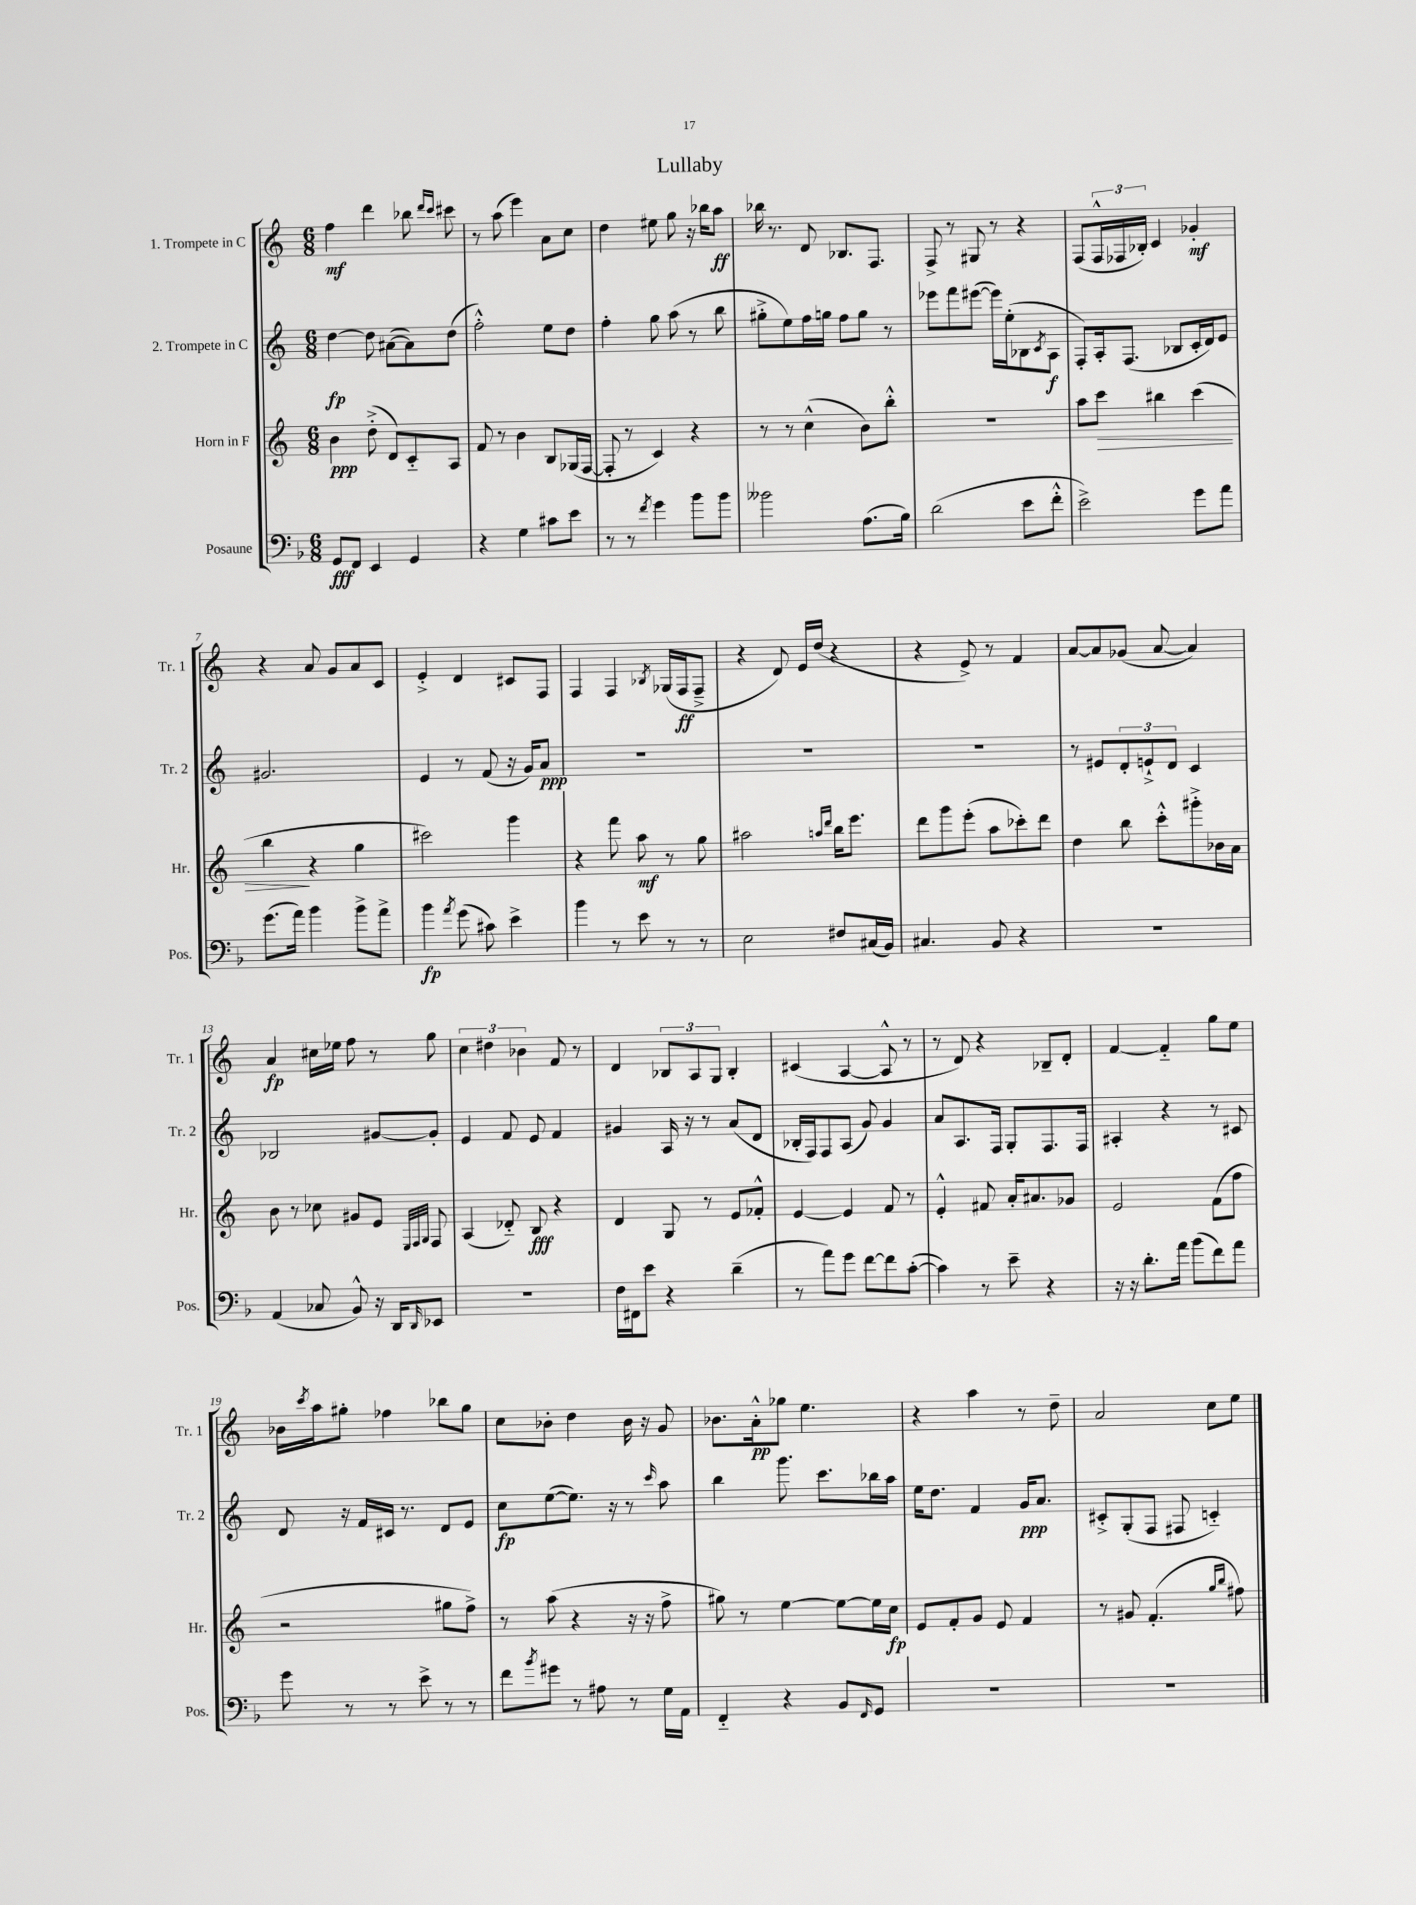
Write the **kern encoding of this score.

**kern	**kern	**kern	**kern
*staff4	*staff3	*staff2	*staff1
*clefF4	*clefG2	*clefG2	*clefG2
*k[b-]	*k[]	*k[]	*k[]
*M6/8	*M6/8	*M6/8	*M6/8
8GG	4b	[4dd	4ff
8FF	.	.	.
4EE	(8dd'^	8dd]	4ddd
.	8d)	([8a#	.
4GG	8c'~	8a#])	8bb-
.	.	.	16qqddd
.	.	.	16qqccc
.	8A	(8dd	8ccc#
=	=	=	=
4r	8f	2ff'^^)	8r
.	8r	.	(8aa
4G	4b	.	4eee)
8c#	8B	8ee	8a
8e	(16G-	8dd	8cc
.	[16F	.	.
=	=	=	=
8r	8F']	4ff'	4dd
8r	8r	.	.
8qf	.	.	.
4g	4c)	8gg	8ee#
.	.	(8aa	8gg
8b-	4r	8r	16r
.	.	.	16bb-
8b-	.	8bb	8aa
=	=	=	=
2b--	8r	8gg#'^	16bb-
.	.	.	8.r
.	8r	8ee)	.
.	(4cc^^	16ff	8d
.	.	16gg	.
.	.	8ff	8.B-
(8.A	8b)	8gg	.
.	.	.	8.F
.	8bb'^^	8r	.
16B-)	.	.	.
=	=	=	=
(2d	2.r	8eee-	8F^
.	.	8fff	8r
.	.	([8eee#	8G#
.	.	16eee#])	8r
.	.	(16ee'	.
8e	.	8B-	4r
.	.	8qc	.
8f'^^	.	8A	.
=	=	=	=
2e^)	8aa	8F')	(8F
.	8ccc	16A'	24F^^
.	.	.	24F-
.	.	(8.F	.
.	.	.	24B-')
.	4bb#	.	4c
.	.	8B-	.
8g	(4ccc	16c'	4g-'
.	.	16d)	.
8a	.	8e	.
=	=	=	=
(8.g	4bb	2.g#	4r
16a)	.	.	.
4b-	4r	.	8a
.	.	.	8g
8b-^	4gg	.	8a
8a^	.	.	8c
=	=	=	=
4b-	2ccc#)	4e	4e'^
8qa	.	.	.
(8g	.	8r	4d
8c#)	.	(8f	.
4e^	4ggg	16r	8c#
.	.	16g)	.
.	.	8a	8F
=	=	=	=
4b-	4r	2.r	4F
8r	8fff	.	4F
8e	8aa	.	.
.	.	.	8qB-
8r	8r	.	(16G-
.	.	.	16F
8r	8gg	.	8F~^
=	=	=	=
2E	2aa#	2.r	4r
.	.	.	8d)
.	.	.	16e
.	.	.	(16dd
.	16qqaa	.	.
.	16qqddd	.	.
8F#	16bb	.	4r
.	8.eee	.	.
(16C#	.	.	.
16BB-)	.	.	.
=	=	=	=
4.C#	8ddd	2.r	4r
.	8ggg	.	.
.	(8eee'	.	8e^)
8BB-	8aa	.	8r
4r	8ccc-')	.	4f
.	8ddd	.	.
=	=	=	=
2.r	4dd	8r	[8a
.	.	8e#	8a]
.	8bb	12d'	(8g-
.	.	12e`^	.
.	8ccc'^^	.	[8a
.	.	12d	.
.	8ggg#'^	4c	4a])
.	16b-	.	.
.	16a	.	.
=	=	=	=
(4AA	8b	2B-	4a
.	8r	.	.
8C-	8cc-	.	16cc#
.	.	.	16ee-
8BB-^^)	8g#	.	8ff
16r	8e	[8g#	8r
16DD	.	.	.
.	32qqE	.	.
.	32qqF	.	.
16qqDD	32qqG	.	.
8EE-	8F	8g#']	8gg
=	=	=	=
2.r	(4A	4e	6cc
.	.	.	6dd#
.	8d-'~)	8f	.
.	.	.	6b-
.	8B	8e	.
.	4r	4f	8f
.	.	.	8r
=	=	=	=
16F	4d	4g#	4d
16FF#	.	.	.
8e	.	.	.
4r	8G	16A	12B-
.	.	16r	.
.	.	.	12A
.	8r	8r	.
.	.	.	12G
(4d~	8e	(8a	4B-'
.	8f-'^^	8d	.
=	=	=	=
8r	[4e	16B-'	(4c#
.	.	16F)	.
8a)	.	8F	.
8g	4e]	(8A	[4A
[8f	.	8g)	.
8f]	8f	4g	8A^^]
([8c'	8r	.	8r
=	=	=	=
4c])	4e'^^	8a	8r
.	.	8.A	8d)
8r	8f#	.	4r
.	.	16F	.
8e~	16a'	8G'	.
.	8.a#	.	.
4r	.	8.F	8B-~
.	8g-	.	8d'
.	.	16F	.
=	=	=	=
16r	2e	4A#'	[4f
16r	.	.	.
8.d'	.	.	.
.	.	4r	4f'~]
16a	.	.	.
(8b-	.	.	.
8f)	(8f	8r	8gg
8a	8ff	8c#	8ee
=	=	=	=
8g	2r	8d	16b-
.	.	.	8qccc
.	.	.	16aa
8r	.	16r	8gg#'
.	.	16f	.
8r	.	16c#	4ff-
.	.	8.r	.
8e^	.	.	.
8r	8gg#	8d	8bb-
8r	8ff^)	8e	8gg#
=	=	=	=
8f	8r	8cc	8cc
8qb-	.	.	.
8g#	(8aa	([8ee	8b-'
8r	4r	8.ee])	4dd
8A#	.	.	.
.	.	16r	.
8r	16r	8r	16b-
.	16r	.	16r
.	.	16qqccc	.
16G	8ff^	8aa	8g
16AA	.	.	.
=	=	=	=
4FF'~	8gg#)	4bb	8.b-
.	8r	.	.
.	.	.	16a'^^
4r	[4ee	8.ggg	8gg-
.	.	.	4.ee
.	.	8.ccc	.
8BB-	8ee_	.	.
16qqFF	.	.	.
8GG	16ee]	16bb-	.
.	16cc	16aa	.
=	=	=	=
2.r	8e	16ee	4r
.	.	8.dd	.
.	8f'	.	.
.	8g	4f	4aa
.	8e	.	.
.	4f	16g	8r
.	.	8.a	.
.	.	.	8dd~
=	=	=	=
2.r	8r	8c#'^	2a
.	8g#	(8G'	.
.	(4.f'	8F	.
.	.	8F#	.
.	.	4c'~)	8cc
.	16qqgg	.	.
.	16qqbb	.	.
.	8ff#)	.	8ee
==	==	==	==
*-	*-	*-	*-
